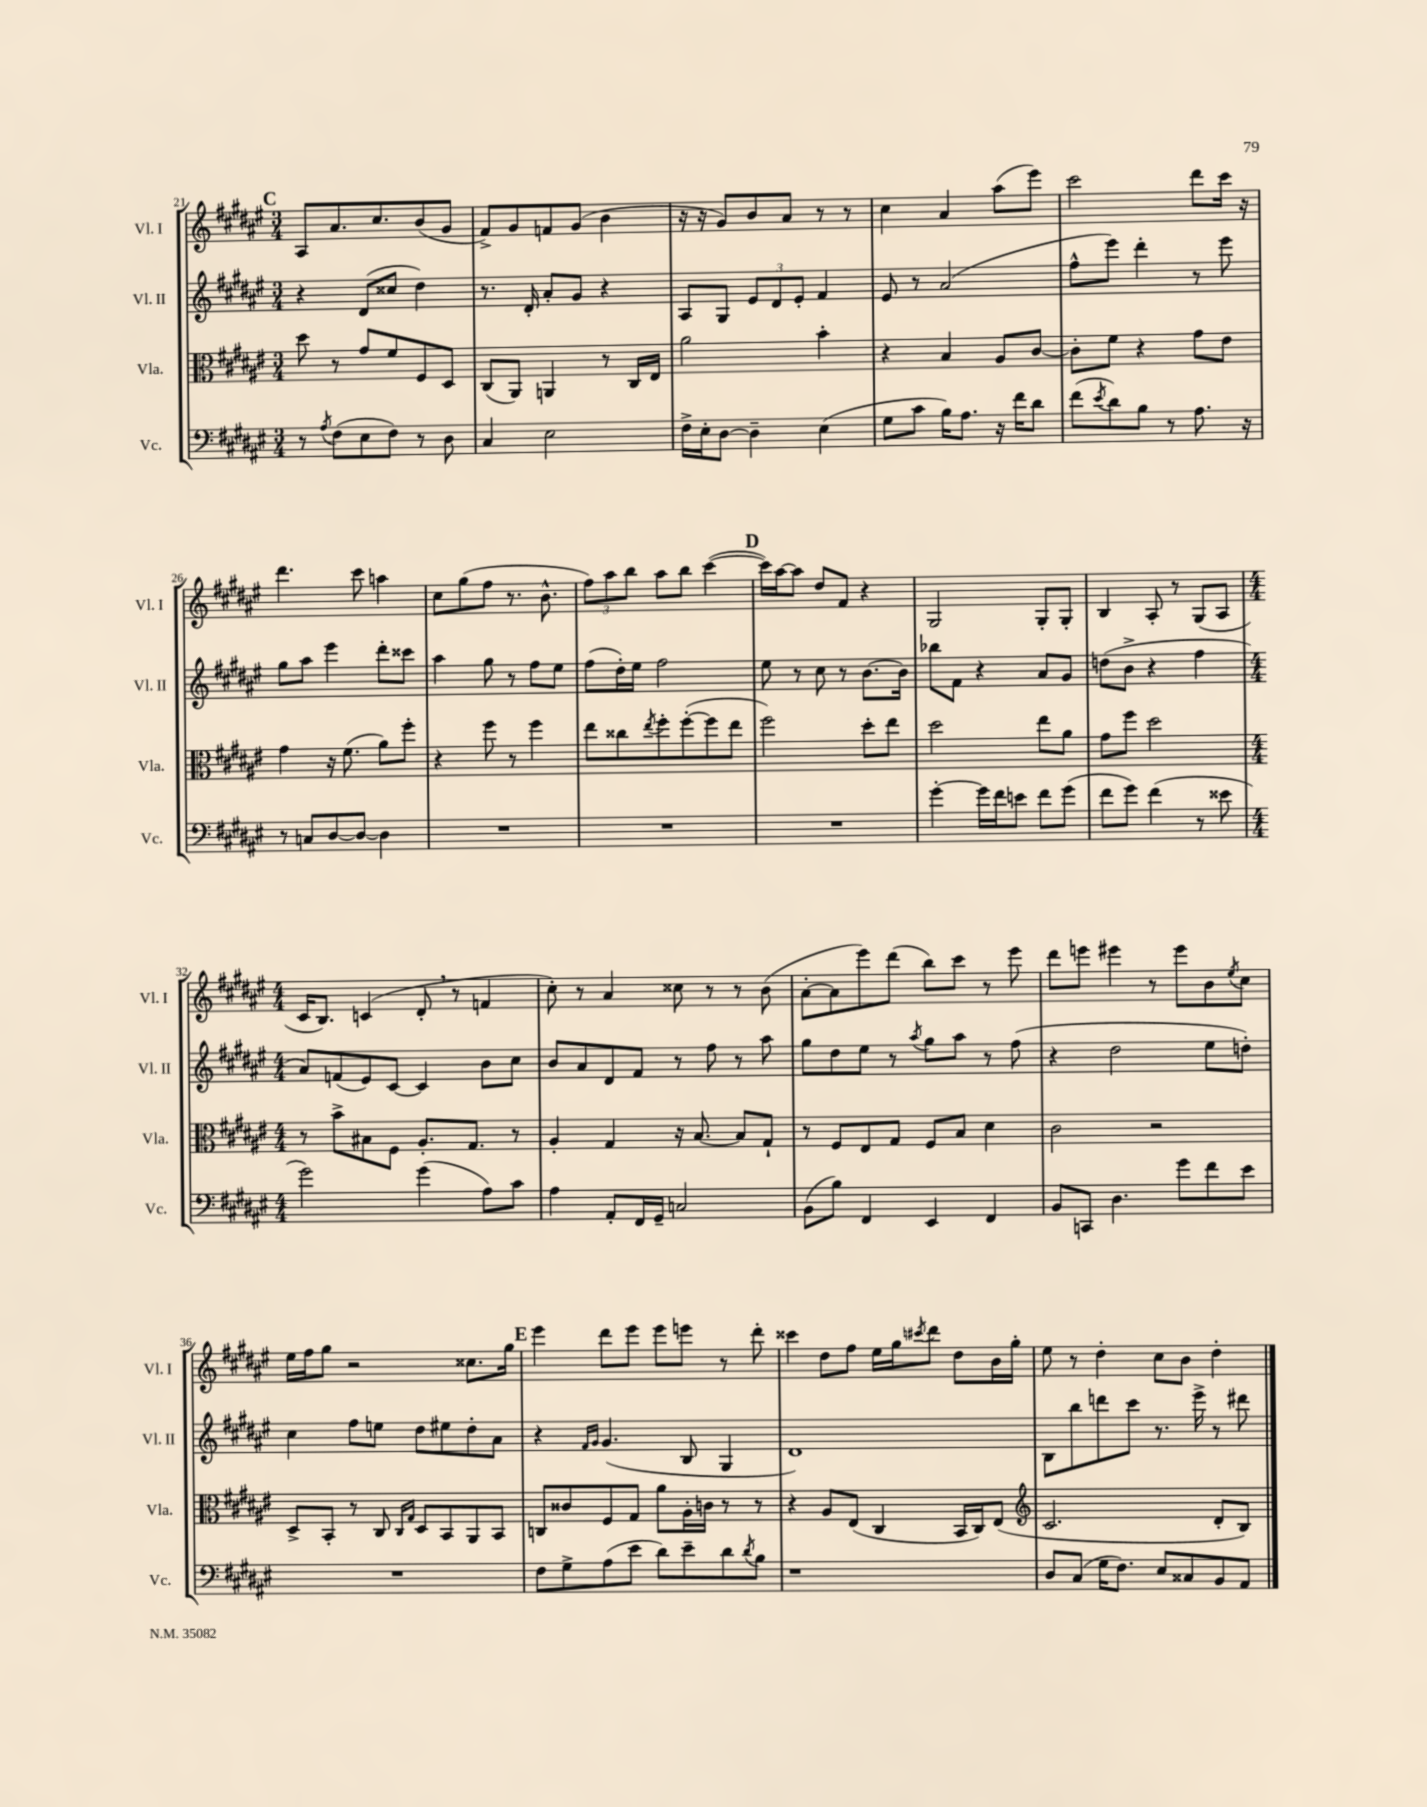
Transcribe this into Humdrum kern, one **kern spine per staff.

**kern	**kern	**kern	**kern
*staff4	*staff3	*staff2	*staff1
*clefF4	*clefC3	*clefG2	*clefG2
*k[f#c#g#d#a#e#]	*k[f#c#g#d#a#e#]	*k[f#c#g#d#a#e#]	*k[f#c#g#d#a#e#]
*M3/4	*M3/4	*M3/4	*M3/4
8r	8dd#\	4r	8A#/L
8qA#/	.	.	.
(8F#\L	8r	.	8.a#/
8E#\	8g#/L	(8d#/L	.
.	.	.	8.cc#/
8F#\J)	8f#/	8cc##/J	.
8r	8F#/	4dd#\)	(8b/
8D#\	8D#/J	.	8g#/J
=	=	=	=
4C#/	(8C#/L	8.r	8f#^/L)
.	8AA#/J)	.	8g#/
.	.	16d#'/	.
2E#\	4AA/	8a#'/L	8f/
.	.	8g#/J	(8g#/J
.	8r	4r	4b\
.	16C#/LL	.	.
.	16E#/JJ	.	.
=	=	=	=
16F#^\LL	2a#\	8A#/L	16r
16E#'\J	.	.	16r
[8D#\J	.	8G#/J	8g#/L)
4D#~\]	.	12e#/L	8b/
.	.	12d#/	.
.	.	.	8a#/J
.	.	12e#'/J	.
(4E#\	4b'\	4f#/	8r
.	.	.	8r
=	=	=	=
8G#\L	4r	8e#/	4cc#\
8c#\J	.	8r	.
16B\LK)	4B/	(2a#/	4a#/
8.A#\J	.	.	.
16r	8A#/L	.	(8aa#\L
16f#\LK	.	.	.
8d#\J	[8c#/J	.	8eee#\J)
=	=	=	=
(8f#\L	8c#'\]L	8ff#^^\L	2ccc#\
8qe#/	.	.	.
8d#\)	8f#\J	8eee#\J)	.
8B\J	4r	4ddd#'\	.
8r	.	.	.
8.A#\	8g#\L	8r	8ddd#\L
.	8e#\J	8eee#\	16ccc#\Jk
16r	.	.	16r
=	=	=	=
8r	4g#\	8gg#\L	4.ddd#\
8C/L	.	8aa#\J	.
[8D#/	16r	4eee#\	.
.	(8.f#\	.	.
8D#/_J	.	.	8ccc#\
4D#\]	8a#\L)	8ddd#'\L	4aa\
.	8ff#'\J	8ccc##\J	.
=	=	=	=
2.r	4r	4aa#\	8cc#\L
.	.	.	(8gg#\
.	8ff#\	8gg#\	8ff#\J
.	8r	8r	8.r
.	4ff#\	8ff#\L	.
.	.	.	8.b^^\
.	.	8ee#\J	.
=	=	=	=
2.r	8ee#\L	(8ff#\L	12ff#\L)
.	.	.	12aa#\
.	8cc##\	16dd#'\L)	.
.	.	.	12bb\J
.	.	16ee#\JJ	.
.	8qee#/	.	.
.	8ff#'\	2ff#\	8aa#\L
.	([8ff#'\	.	8bb\J
.	8ff#\]	.	([4ccc#\
.	8ee#\J	.	.
=	=	=	=
2.r	2ff#\)	8ee#\	16ccc#\]LL)
.	.	.	[16aa#\J
.	.	8r	8aa#\]J
.	.	8cc#\	8dd#/L
.	.	8r	8f#/J
.	8dd#'\L	[8.b\L	4r
.	8ee#\J	.	.
.	.	16b\]Jk	.
=	=	=	=
[4g#'\	2dd#\	8bb-\L	2G#/
.	.	8f#\J	.
16g#\]LL	.	4r	.
16f#\J	.	.	.
8e\J	.	.	.
8f#\L	8ee#\L	8a#/L	8G#'/L
(8g#\J	8a#\J	8g#/J	8G#'/J
=	=	=	=
8f#\L	8g#\L	(8dd\L	4B/
8g#\J)	8ff#\J	8b^\J	.
(4f#\	2dd#\	4r	8A#'/
.	.	.	8r
8r	.	4ff#\	(8G#/L
8e##\	.	.	8A#/J
=	=	=	=
*M4/4	*M4/4	*M4/4	*M4/4
2g#\)	8r	8a#/L)	16c#/LK
.	.	.	8.B/J)
.	8b^\L	(8f/	.
.	8B#\	8e#/)	(4c/
.	8F#\J	[8c#/J	.
(4g#\	8.A#'/L	4c#/]	8d#'/
.	.	.	8r
.	8.G#/J	.	.
8A#\L)	.	8b\L	4f/
8c#\J	8r	8cc#\J	.
=	=	=	=
4A#\	4A#'/	8b/L	8cc#'\)
.	.	8a#/	8r
8AA#'/L	4G#/	8d#/	4a#/
16FF#/L	.	8f#/J	.
16GG#~/JJ	.	.	.
2C/	16r	8r	8cc##\
.	[8.B/	.	.
.	.	8ff#\	8r
.	8B/]L	8r	8r
.	8G#`/J	8aa#\	(8b\
=	=	=	=
(8BB\L	8r	8gg#\L	[8a#'\L
8B\J)	8F#/L	8dd#\	8a#\]
4FF#/	8E#/	8ee#\J	8eee#\)
.	8G#/J	8r	(8ddd#\J
.	.	8qaa#/	.
4EE#/	8F#/L	8gg#\L	8bb\L)
.	8B/J	8aa#\J	8ccc#\J
4FF#/	4d#\	8r	8r
.	.	(8ff#\	8eee#\
=	=	=	=
8BB/L	2c#\	4r	8ddd#\L
8CC/J	.	.	8eee\J
4.D#\	.	2dd#\	4eee#\
.	2r	.	8r
8g#\L	.	.	8eee#\L
8f#\	.	8ee#\L	8b\
.	.	.	8qee#/
8e#\J	.	8dd'\J)	8cc#\J
=	=	=	=
1r	8D#^/L	4cc#\	16ee#\LL
.	.	.	16ff#\J
.	8BB'/J	.	8gg#\J
.	8r	8ff#\L	2r
.	8C#/	8ee\J	.
.	16qqC#/LL	.	.
.	16qqG#/JJ	.	.
.	8D#/L	8dd#\L	.
.	8BB/	8ee#\	.
.	8AA#/	8dd#'\	8.cc##\L
.	8BB/J	8a#\J	.
.	.	.	16gg#\Jk
=	=	=	=
8F#\L	8C/L	4r	4eee#\
8G#^\	8c##/	.	.
.	.	16qqf#/LL	.
.	.	16qqg#/JJ	.
(8A#\	8F#/	(4.g#/	8ddd#\L
8e#\J	8G#/J	.	8eee#\J
8d#\L)	8a#\L	.	8eee#\L
8e#~\	16A#'\L	8B/	8eee\J
.	16c\JJ	.	.
8d#\	8r	4G#/	8r
8qd#/	.	.	.
8B\J	8r	.	8ddd#'\
=	=	=	=
1r	4r	1d#)	4ccc##\
.	8A#/L	.	8dd#\L
.	(8E#/J	.	8ff#\J
.	4C#/	.	16ee#\LL
.	.	.	16gg#\J
.	.	.	8qccc#/
.	.	.	8ddd#\J
.	16BB/LL	.	8dd#\L
.	16C#/J)	.	.
.	(8E#/J	.	16b\L
.	.	.	16gg#'\JJ
=	=	=	=
*	*clefG2	*	*
8D#/L	2.c#/	8B\L	8ee#\
(8C#/J	.	8bb\	8r
16G#\LK	.	8ddd\	4dd#'\
8.F#\J)	.	.	.
.	.	8ccc#\J	.
8E#/L	.	8.r	8cc#\L
8C##/	.	.	8b\J
.	.	16eee#^\	.
8BB/	8d#'/L	8r	4dd#'\
8AA#/J	8B/J)	8ddd#\	.
==	==	==	==
*-	*-	*-	*-
